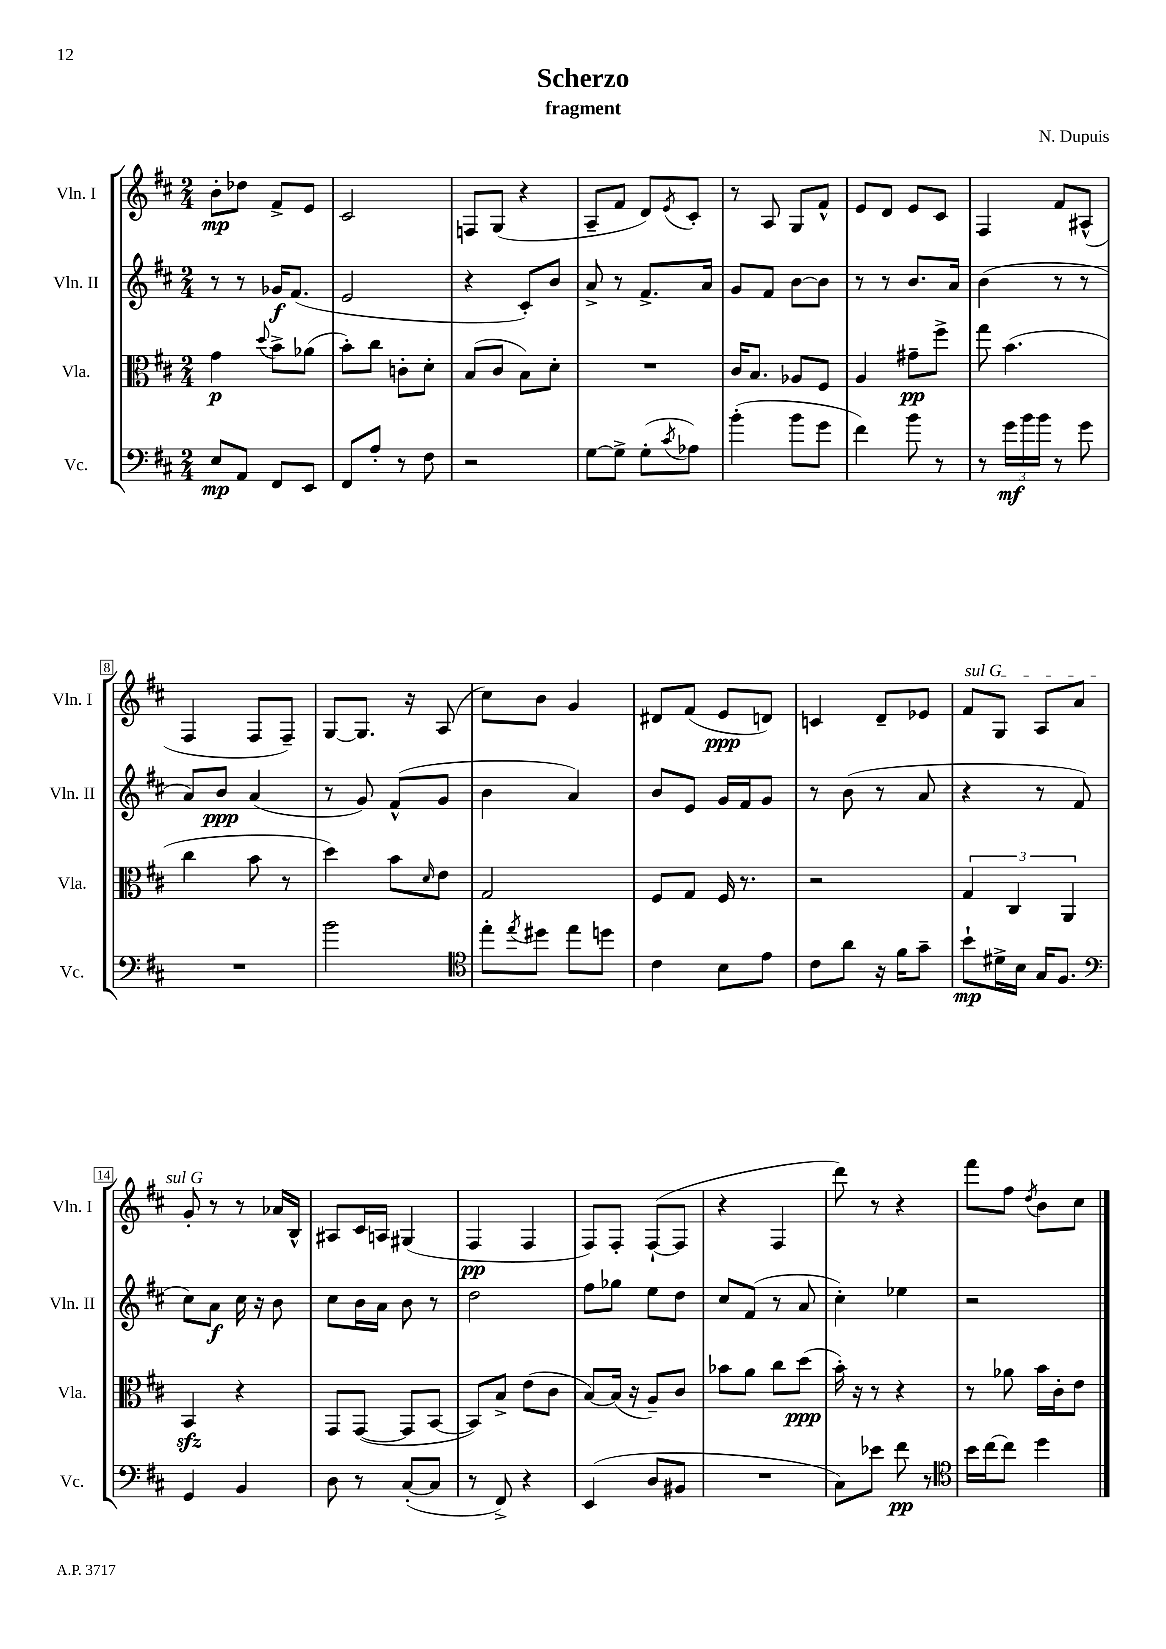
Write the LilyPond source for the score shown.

\header { title = "Scherzo" composer = "N. Dupuis" subtitle = "fragment" }
<<
\new StaffGroup <<
\new Staff = "s0" \with { instrumentName = "Vln. I" shortInstrumentName = "Vln. I" } {
    \clef treble \key d \major \numericTimeSignature \time 2/4
    b'8-.\mp des''8 fis'8-> e'8 |
    cis'2 |
    f8 g8( r4 |
    a8-- fis'8 d'8) \acciaccatura { e'8 } cis'8-. |
    r8 a8 g8 fis'8-^ |
    e'8 d'8 e'8 cis'8 |
    fis4 fis'8 ais8-^( |
    fis4 fis8 fis8--) |
    g8~ g8. r16 a8( |
    cis''8) b'8 g'4 |
    dis'8 fis'8( e'8\ppp d'8) |
    c'4 d'8-- ees'8 |
    \once \override TextSpanner.bound-details.left.text = \markup { \italic "sul G" } fis'8\startTextSpan g8 a8 a'8 |
    g'8-.\stopTextSpan r8 r8 aes'16 b16-^ |
    ais8 cis'16 a16 gis4( |
    fis4\pp fis4 |
    fis8) fis8-. fis8~-!( fis8 |
    r4 fis4 |
    d'''8) r8 r4 |
    fis'''8 fis''8 \acciaccatura { d''8 } b'8 cis''8 \bar "|." |
}
\new Staff = "s1" \with { instrumentName = "Vln. II" shortInstrumentName = "Vln. II" } {
    \clef treble \key d \major \numericTimeSignature \time 2/4
    r8 r8 ges'16\f fis'8.( |
    e'2 |
    r4 cis'8-.) b'8 |
    a'8-> r8 fis'8.-> a'16 |
    g'8 fis'8 b'8~ b'8 |
    r8 r8 b'8. a'16 |
    b'4( r8 r8 |
    a'8) b'8\ppp a'4( |
    r8 g'8) fis'8-^( g'8 |
    b'4 a'4) |
    b'8 e'8 g'16 fis'16 g'8 |
    r8 b'8( r8 a'8 |
    r4 r8 fis'8 |
    cis''8) a'8\f cis''16 r16 b'8 |
    cis''8 b'16 a'16 b'8 r8 |
    d''2 |
    fis''8 ges''8 e''8 d''8 |
    cis''8 fis'8( r8 a'8 |
    cis''4-.) ees''4 |
    r2 \bar "|." |
}
\new Staff = "s2" \with { instrumentName = "Vla." shortInstrumentName = "Vla." } {
    \clef alto \key d \major \numericTimeSignature \time 2/4
    g'4\p \appoggiatura { d''8 } b'8-> aes'8( |
    b'8-.) cis''8 c'8-. d'8-. |
    b8( cis'8 b8) d'8-. |
    R2 |
    cis'16 b8. aes8 fis8 |
    a4 gis'8--\pp fis''8-> |
    g''8 b'4.( |
    cis''4 b'8 r8 |
    d''4) b'8 \grace { d'16 } e'8 |
    g2 |
    fis8 g8 fis16 r8. |
    r2 |
    \tuplet 3/2 { g4 cis4 a,4 } |
    b,4\sfz r4 |
    g,8 g,8~( g,8 b,8~ |
    b,8) b8-> e'8( cis'8 |
    b8~) b16( r16 a8--) cis'8 |
    bes'8 a'8 cis''8 d''8\ppp( |
    b'16-.) r16 r8 r4 |
    r8 aes'8 b'16 cis'16-. e'8 \bar "|." |
}
\new Staff = "s3" \with { instrumentName = "Vc." shortInstrumentName = "Vc." } {
    \clef bass \key d \major \numericTimeSignature \time 2/4
    e8\mp a,8 fis,8 e,8 |
    fis,8 a8-. r8 fis8 |
    r2 |
    g8~ g8-> g8-.( \acciaccatura { cis'8 } aes8) |
    b'4-.( b'8 g'8 |
    fis'4) b'8 r8 |
    r8 \tuplet 3/2 { g'16\mf b'16 b'16 } r8 g'8 |
    R2 |
    b'2 |
    \clef tenor e''8-. \acciaccatura { e''8 } dis''8 e''8 d''8 |
    cis'4 b8 e'8 |
    cis'8 a'8 r16 fis'16 g'8-- |
    b'8-!\mp dis'16-> b16 g16 fis8. |
    \clef bass g,4 b,4 |
    d8 r8 cis8~-.( cis8 |
    r8 fis,8->) r4 |
    e,4( d8 bis,8 |
    R2 |
    cis8) ees'8 fis'8\pp r8 |
    \clef tenor b'16 cis''16~ cis''8 d''4 \bar "|." |
}
>>
>>
\layout { \context { \Score \override BarNumber.stencil = #(make-stencil-boxer 0.1 0.3 ly:text-interface::print) } }
